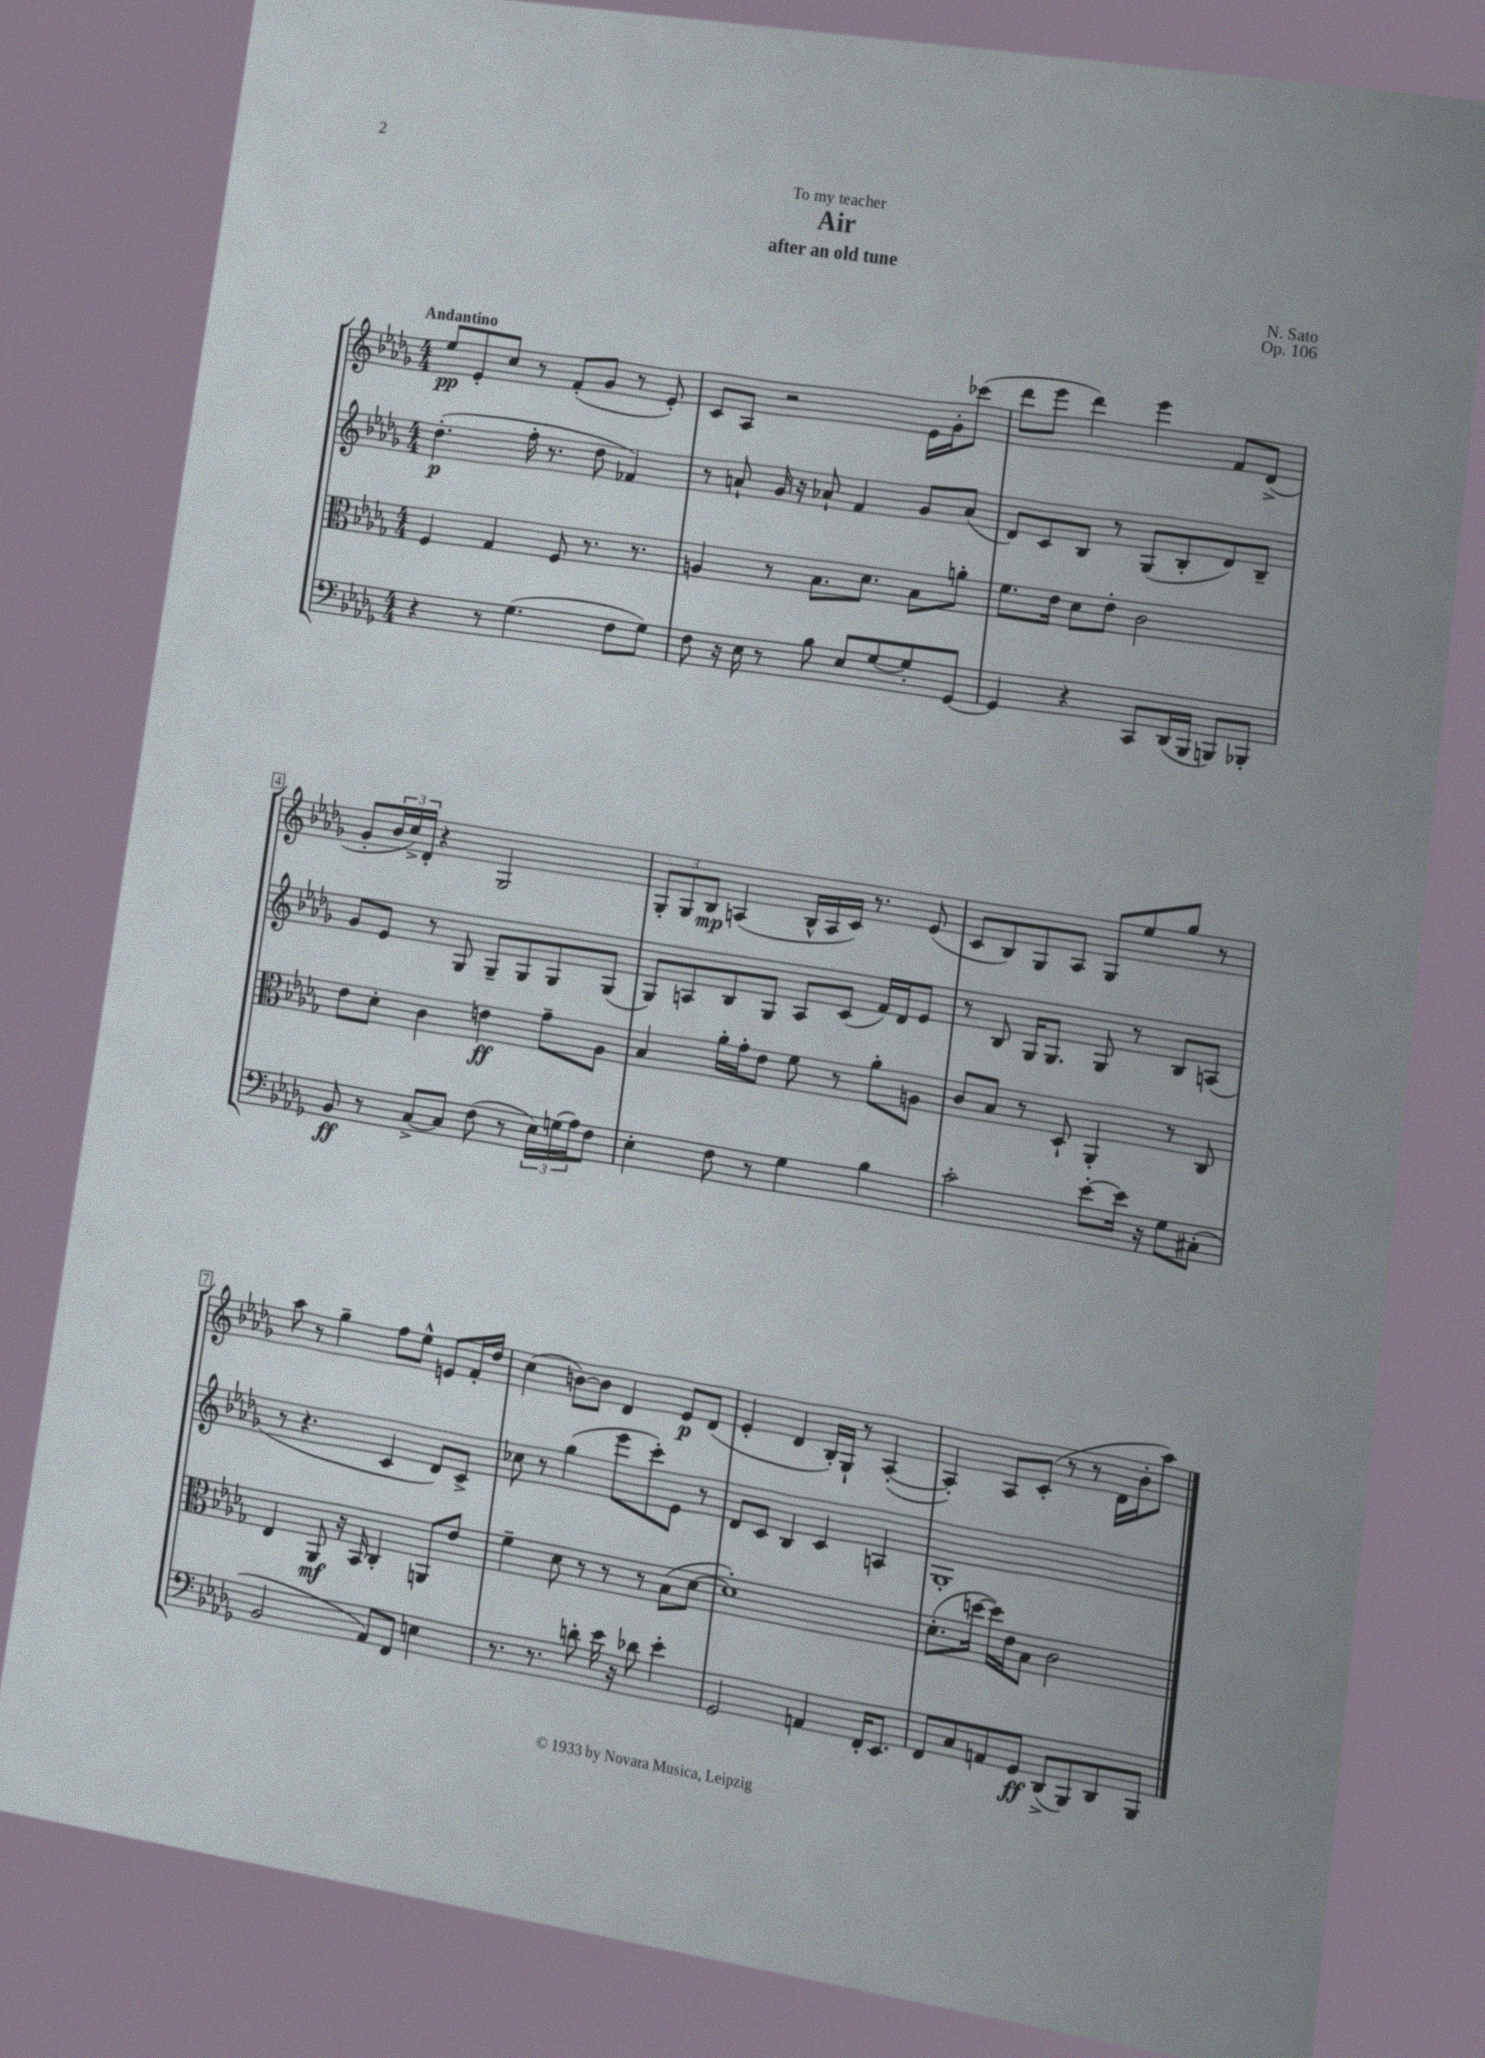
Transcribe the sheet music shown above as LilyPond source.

\header { title = "Air" composer = "N. Sato" subtitle = "after an old tune" dedication = "To my teacher" opus = "Op. 106" }
<<
\new StaffGroup <<
\new Staff = "s0" {
    \clef treble \key des \major \numericTimeSignature \time 4/4 \tempo "Andantino"
    ees''8\pp ees'8-. c''8 r8 f'8-.( ges'8 r8 ees'8-.) |
    c'8 aes8 r2 ees'16 ges'16-. ces'''8( |
    des'''8 ees'''8 des'''4) ees'''4 f'8 des'8->( |
    ges'8-. \tuplet 3/2 { bes'16 c''16->) des'16-. } r4 ges2 |
    \tuplet 3/2 { ges8-. ges8 bes8\mp } a4( bes16-^ a16 c'16) r8. ees'8( |
    c'8 bes8) ges8 aes8 ges8 ees''8 ges''8 r8 |
    aes''8 r8 ges''4-- f''8 ees''8-^ e'8 f'16-. des''16 |
    c''4( b'8~) b'8 des'4 ees'8\p des'8( |
    ees'4-. des'4 bes16-.) ges16-! r8 aes4~-.( |
    aes4-.) aes8 c'8-.( r8 r8 des'16 bes'16-. aes''8) \bar "|." |
}
\new Staff = "s1" {
    \clef treble \key des \major \numericTimeSignature \time 4/4
    des''4.-.\p( f''16-. r8. des''8 fes'4) |
    r8 a'8-! ges'16 r16 aes'8-! f'4 ges'8 aes'8( |
    des'8) c'8 bes8 r8 ges8( bes8-. des'8) bes8-- |
    ges'8 ees'8 r8 ges8 ges8-- ges8 ges8 ges8( |
    ges8) a8 bes8 ges8 a8 c'8( f'16) des'16 ees'8 |
    r8 bes8 ges16 ges8. ges8 r8 bes8 a8( |
    r8 r4. c'4 des'8) c'8-> |
    ces''8 r8 ges''4( ees'''8 c'''8-.) ees'8 r8 |
    des'8 c'8 bes4 c'4 a4 |
    ges1-. \bar "|." |
}
\new Staff = "s2" {
    \clef alto \key des \major \numericTimeSignature \time 4/4
    f4 ges4 f8 r8. r8. |
    a4 r8 bes8. des'8. bes8 a'8-. |
    f'8. ees'16 des'8 ees'8-. c'2 |
    ees'8 des'8-. c'4 e'4\ff ges'8-- aes8 |
    bes4 aes'16-. ges'16-. ees'8 f'8 r8 aes'8-. a8 |
    c'8 bes8 r8 des8-! aes,4-. r8 c8 |
    ees4 aes,8\mf r16 bes,16 c4-. a,8 ees'8 |
    f'4-- des'8 r8 r8 r8 bes8( des'8~ |
    des'1-.) |
    des'8.-.( d''16~ d''16) ees'16 bes8 c'2 \bar "|." |
}
\new Staff = "s3" {
    \clef bass \key des \major \numericTimeSignature \time 4/4
    r4 r8 ges4.( f8 ges8) |
    f8 r16 ees16 r8 bes8 ees8 ges8~ ges8-. ges,8~ |
    ges,4 r4 c,8 des,16( bes,,16 b,,8) bes,,8-. |
    bes,8\ff r8 c8~-> c8 f8( r8 \tuplet 3/2 { ees16) g16( aes16) } f8 |
    ees4-. f8 r8 ges4 bes4 |
    c'2-. ees'8~-. ees'16 r16 ges8 cis8-.( |
    bes,2 aes,8) f,8 e4 |
    r8. r8. d'8-. ees'16 r16 des'8 ees'4-. |
    ges,2 a,4 f,16-. ees,8. |
    f,8 c8 a,8 ges,8\ff des,8->( bes,,8) des,8 bes,,8 \bar "|." |
}
>>
>>
\layout { \context { \Score \override BarNumber.stencil = #(make-stencil-boxer 0.1 0.3 ly:text-interface::print) } }
